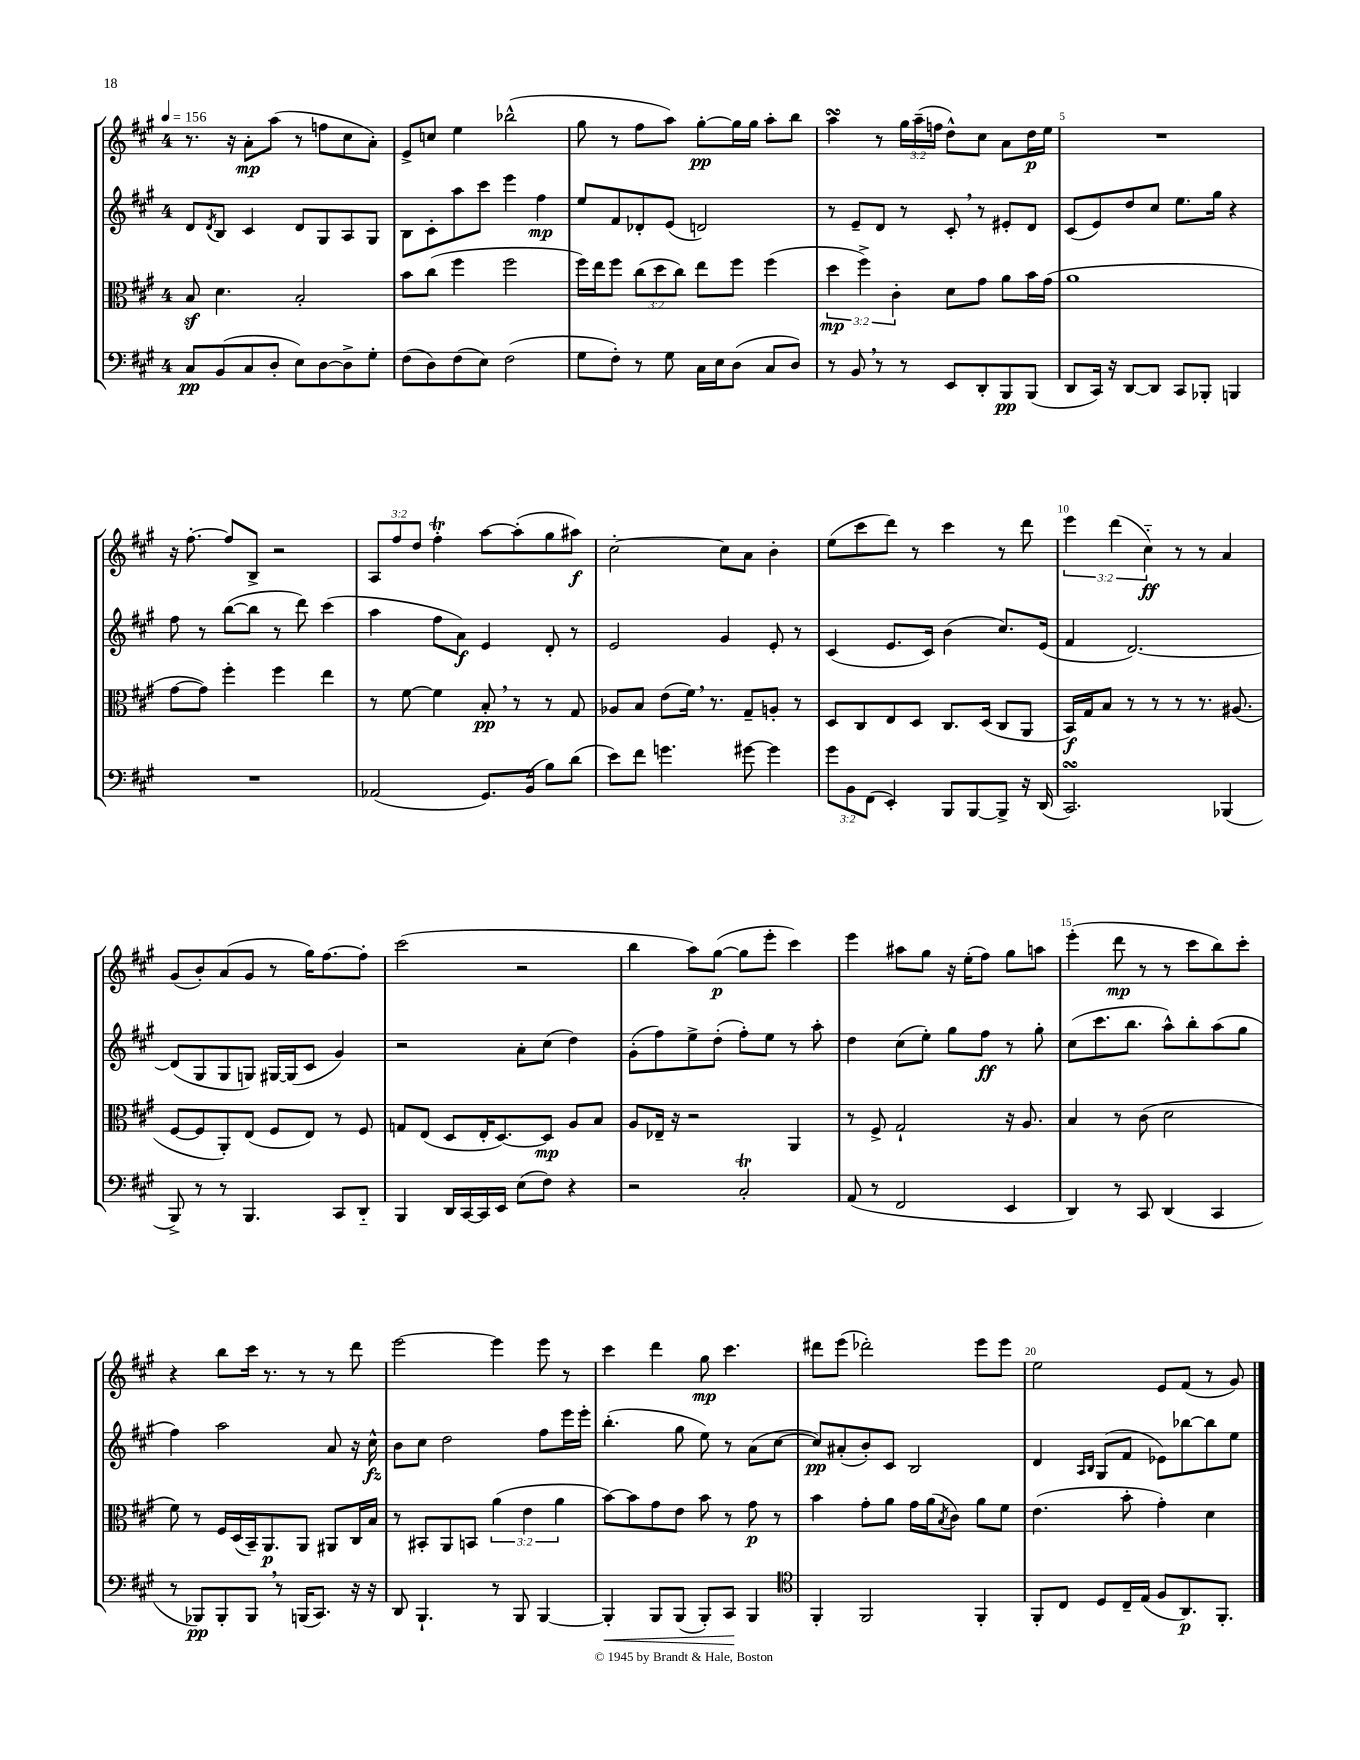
<<
\new StaffGroup <<
\new Staff = "s0" {
    \clef treble \key a \major \once \override Staff.TimeSignature.style = #'single-digit \time 4/4 \override Staff.TupletNumber.text = #tuplet-number::calc-fraction-text \tempo 4 = 156
    r8. r16 a'8-.\mp a''8( r8 f''8 cis''8 a'8-.) |
    e'8-> c''8 e''4 bes''2-^( |
    gis''8 r8 fis''8 a''8) gis''8~-.\pp gis''16 gis''16 a''8-. b''8 |
    a''4\turn r8 \tuplet 3/2 { gis''16 a''16--( f''16 } d''8-^) cis''8 a'8 d''16\p e''16 |
    R1 |
    r16 fis''8.~-. fis''8 b8-> r2 |
    \tuplet 3/2 { a8 fis''8 d''8 } fis''4-.\trill a''8~ a''8-.( gis''8 ais''8\f) |
    cis''2~-. cis''8 a'8 b'4-. |
    e''8( cis'''8 d'''8) r8 cis'''4 r8 d'''8 |
    \tuplet 3/2 { e'''4 d'''4( cis''4-_\ff) } r8 r8 a'4 |
    gis'8( b'8-.) a'8( gis'8 r8 gis''16) fis''8.~ fis''8-. |
    cis'''2( r2 |
    b''4 a''8) gis''8~\p( gis''8 e'''8-. cis'''4) |
    e'''4 ais''8 gis''8 r16 e''16-.( fis''8) gis''8 a''8 |
    e'''4-.( d'''8\mp r8 r8 cis'''8 b''8) cis'''8-. |
    r4 b''8 cis'''16 r8. r8 r8 d'''8 |
    e'''2~ e'''4 e'''8 r8 |
    cis'''4 d'''4 gis''8\mp cis'''4. |
    dis'''8 e'''8( des'''2-.) e'''8 e'''8 |
    e''2 e'8 fis'8( r8 gis'8) \bar "|." |
}
\new Staff = "s1" {
    \clef treble \key a \major \once \override Staff.TimeSignature.style = #'single-digit \time 4/4
    d'8 \acciaccatura { d'8 } b8 cis'4 d'8 gis8 a8 gis8 |
    b8 cis'8-. a''8 cis'''8 e'''4 fis''4\mp |
    e''8 fis'8 des'8-. e'8( d'2) |
    r8 e'8-- d'8 r8 cis'8-. \breathe r8 eis'8-. d'8 |
    cis'8( e'8) d''8 cis''8 e''8. gis''16 r4 |
    fis''8 r8 b''8~( b''8 r8 d'''8) cis'''4( |
    a''4 fis''8 a'8\f) e'4 d'8-. r8 |
    e'2 gis'4 e'8-. r8 |
    cis'4( e'8. cis'16) b'4( cis''8.) e'16( |
    fis'4 d'2.~) |
    d'8( gis8 gis8 g8) gis16~ gis16( cis'8 gis'4) |
    r2 a'8-. cis''8( d''4) |
    gis'8-.( fis''8) e''8-> d''8-.( fis''8-.) e''8 r8 a''8-. |
    d''4 cis''8( e''8-.) gis''8 fis''8\ff r8 gis''8-. |
    cis''8( cis'''8. b''8. a''8-^) b''8-. a''8( gis''8 |
    fis''4) a''2 a'8 r16 cis''16-^\fz |
    b'8 cis''8 d''2 fis''8 e'''16 e'''16-. |
    b''4.-.( gis''8 e''8) r8 a'8( cis''8~ |
    cis''8\pp) ais'8-.( b'8-.) cis'8 b2 |
    d'4 \grace { a16 b16 } gis8( fis'8 ees'8) bes''8~ bes''8 e''8 \bar "|." |
}
\new Staff = "s2" {
    \clef alto \key a \major \once \override Staff.TimeSignature.style = #'single-digit \time 4/4 \override Staff.TupletNumber.text = #tuplet-number::calc-fraction-text
    b8\sf d'4. b2-. |
    b'8 cis''8( fis''4 fis''2 |
    fis''16) e''16 fis''8 \tuplet 3/2 { cis''8( d''8 cis''8) } e''8 fis''8 fis''4( |
    \tuplet 3/2 { d''4\mp fis''4->) cis'4-. } d'8 gis'8 a'8 b'16 gis'16( |
    a'1 |
    gis'8~ gis'8) fis''4-. fis''4 e''4 |
    r8 fis'8~ fis'4 b8-.\pp \breathe r8 r8 gis8 |
    aes8 b8 e'8( fis'16) \breathe r8. gis8-- a8-. r8 |
    d8 cis8 e8 d8 cis8. d16( cis8 a,8 |
    b,16\f) gis16 b8 r8 r8 r8 r8. ais8.( |
    fis8~ fis8 a,8-.) e8( fis8 e8) r8 fis8 |
    g8 e8( d8 e16-. d8.~) d8\mp a8 b8 |
    a8 ees16-- r16 r2 a,4 |
    r8 fis8-> gis2-! r16 a8. |
    b4 r8 cis'8( d'2 |
    fis'8) r8 fis16 d16( b,16--) a,8.\p a,8 ais,8 cis16 b16 |
    r8 bis,8-. a,8 b,8 \tuplet 3/2 { a'4( e'4 a'4 } |
    b'8~) b'8 gis'8 e'8 b'8 r8 gis'8\p r8 |
    b'4 gis'8-. a'8 gis'16 a'16( \acciaccatura { b8 } cis'8) a'8 fis'8 |
    e'4.( b'8-. gis'4-.) d'4 \bar "|." |
}
\new Staff = "s3" {
    \clef bass \key a \major \once \override Staff.TimeSignature.style = #'single-digit \time 4/4 \override Staff.TupletNumber.text = #tuplet-number::calc-fraction-text
    cis8\pp b,8( cis8 d8-. e8) d8~ d8-> gis8-. |
    fis8( d8) fis8( e8) fis2( |
    gis8 fis8-.) r8 gis8 cis16 e16 d8( cis8 d8) |
    r8 b,8 \breathe r8 r8 e,8 d,8-. b,,8\pp b,,8( |
    d,8 cis,16) r16 d,8~ d,8 cis,8 bes,,8-. b,,4 |
    R1 |
    aes,2( gis,8.) b,16( b8) d'8( |
    e'8) fis'8 g'4. gis'8~ gis'4 |
    \tuplet 3/2 { gis'8 b,8 fis,8( } e,4-.) b,,8 b,,8~ b,,8-> r16 d,16( |
    cis,2.\turn) bes,,4( |
    b,,8->) r8 r8 b,,4. cis,8 d,8-_ |
    b,,4 d,16 cis,16~ cis,16 e,16 e8( fis8) r4 |
    r2 cis2-.\trill |
    a,8( r8 fis,2 e,4 |
    d,4) r8 cis,8 d,4( cis,4 |
    r8 bes,,8\pp) bes,,8-. bes,,8 \breathe r8 b,,16( cis,8.) r16 r16 |
    d,8 b,,4.-! r8 b,,8 b,,4~ |
    b,,4-.\< b,,8 b,,8( b,,8-.) cis,8\! b,,4 |
    \clef tenor fis,4-. fis,2 fis,4-. |
    fis,8-. cis8 d8 cis16-- e16( fis8 a,8.\p) fis,8.-. \bar "|." |
}
>>
>>
\layout { \context { \Score \override BarNumber.break-visibility = ##(#f #t #t) barNumberVisibility = #(every-nth-bar-number-visible 5) } }
